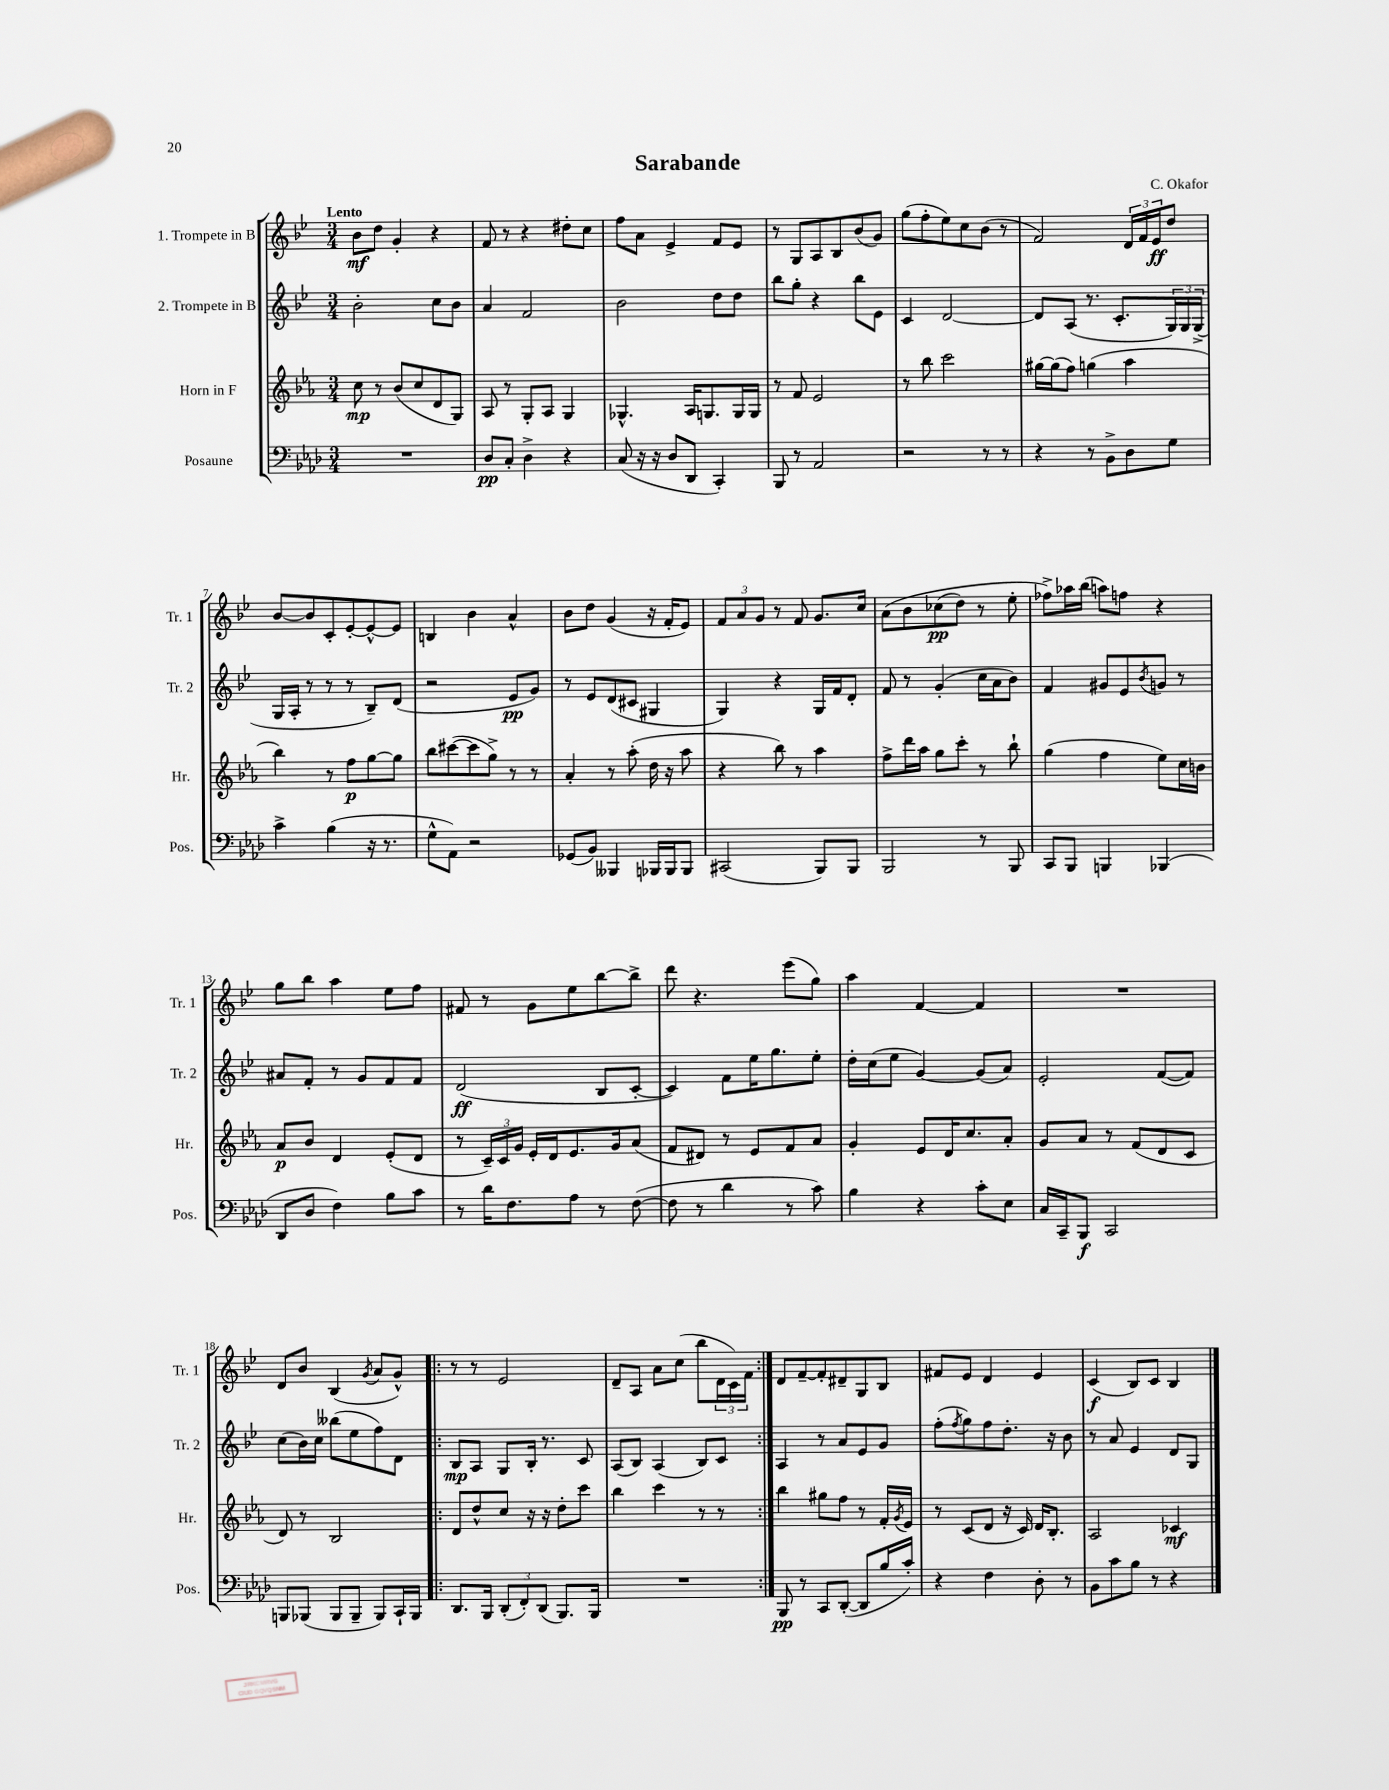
\header { title = "Sarabande" composer = "C. Okafor" }
<<
\new StaffGroup <<
\new Staff = "s0" \with { instrumentName = "1. Trompete in B" shortInstrumentName = "Tr. 1" } {
    \clef treble \key bes \major \numericTimeSignature \time 3/4 \tempo "Lento"
    bes'8\mf d''8 g'4-. r4 |
    f'8 r8 r4 dis''8-. c''8 |
    f''8 a'8 ees'4-> f'8 ees'8 |
    r8 g8 a8 bes8 bes'8( g'8) |
    g''8( f''8-. ees''8) c''8 bes'8( r8 |
    f'2) \tuplet 3/2 { d'16 f'16 ees'16\ff } d''8 |
    bes'8~ bes'8 c'8-. ees'8~-. ees'8~-^ ees'8 |
    b4 bes'4 a'4-^ |
    bes'8 d''8 g'4( r16 f'16-. ees'8) |
    \tuplet 3/2 { f'8 a'8 g'8 } r8 f'8 g'8. c''16 |
    a'8\( bes'8 ces''8\pp( d''8) r8 ees''8-. |
    fes''8->\) aes''16 bes''16( a''8) f''8 r4 |
    g''8 bes''8 a''4 ees''8 f''8 |
    fis'8 r8 g'8 ees''8 bes''8~ bes''8-> |
    d'''8 r4. ees'''8( g''8) |
    a''4 f'4~ f'4 |
    R2. |
    d'8 bes'8 bes4( \acciaccatura { g'8 } a'8 g'8-^) |
    \repeat volta 2 { r8 r8 ees'2 |
    d'8-- a8 a'8 c''8( bes''8 \tuplet 3/2 { d'16 c'16) f'16 } | }
    d'8 f'8~-- f'8-. dis'8-- g8 bes8 |
    fis'8 ees'8 d'4 ees'4 |
    c'4\f( bes8) c'8 bes4 \bar "|." |
}
\new Staff = "s1" \with { instrumentName = "2. Trompete in B" shortInstrumentName = "Tr. 2" } {
    \clef treble \key bes \major \numericTimeSignature \time 3/4
    bes'2-. c''8 bes'8 |
    a'4 f'2 |
    bes'2 d''8 d''8 |
    bes''8 g''8-. r4 bes''8 ees'8 |
    c'4 d'2~ |
    d'8 a8( r8. c'8.-. \tuplet 3/2 { g16) g16 g16->( } |
    g16 a16-. r8 r8 r8 bes8--) d'8( |
    r2 ees'8\pp g'8) |
    r8 ees'8 d'8( cis'8 gis4 |
    g4) r4 g16 f'16 d'8-. |
    f'8 r8 g'4-.( c''16 a'16 bes'8) |
    f'4 gis'8 ees'8 \acciaccatura { bes'8 } g'8 r8 |
    ais'8 f'8-. r8 g'8 f'8 f'8 |
    d'2\ff( bes8 c'8~-. |
    c'4) f'8 ees''16 g''8. ees''8-. |
    d''16-. c''16( ees''8 g'4~) g'8( a'8) |
    ees'2-. f'8~( f'8) |
    c''8( bes'16) c''16 beses''8( ees''8 f''8) d'8 |
    \repeat volta 2 { bes8\mp a8 g8 bes16-. r8. c'8 |
    a8( bes8) a4( bes8) c'8 | }
    a4 r8 a'8 ees'8 g'8 |
    f''8-.( \acciaccatura { f''8 } g''8) f''8 d''8.-. r16 bes'8 |
    r8 a'8 ees'4 d'8 g8 \bar "|." |
}
\new Staff = "s2" \with { instrumentName = "Horn in F" shortInstrumentName = "Hr." } {
    \clef treble \key ees \major \numericTimeSignature \time 3/4
    c''8\mp r8 bes'8( c''8 d'8 g8) |
    aes8 r8 g8-. aes8 g4 |
    ges4.-^ aes16 g8. g16 g16 |
    r8 f'8 ees'2 |
    r8 bes''8 c'''2 |
    gis''16~ gis''16( f''8) g''4( aes''4 |
    bes''4) r8 f''8\p g''8~ g''8 |
    bes''8 cis'''8~( cis'''8 g''8->) r8 r8 |
    aes'4-. r8 aes''8-.( d''16 r16 aes''8 |
    r4 bes''8) r8 aes''4 |
    f''8-> d'''16 aes''16 g''8 c'''8-. r8 bes''8-! |
    g''4( f''4 ees''8) c''16 b'16 |
    aes'8\p bes'8 d'4 ees'8-.( d'8 |
    r8 \tuplet 3/2 { c'16--) c'16 g'16 } ees'16-. d'16 ees'8. g'16 aes'8( |
    f'8 dis'8) r8 ees'8 f'8 aes'8 |
    g'4-. ees'8 d'16 c''8. aes'8-. |
    g'8 aes'8 r8 f'8( d'8 c'8 |
    d'8) r8 bes2 |
    \repeat volta 2 { d'8 d''8-^ c''8 r16 r16 d''8-. c'''8 |
    bes''4 c'''4 r8 r8 | }
    bes''4 gis''8 f''8 r8 f'16-. \acciaccatura { g'8 } ees'16 |
    r8 c'8( d'8 r16 c'16) d'16 bes8.-. |
    aes2 ces'4\mf \bar "|." |
}
\new Staff = "s3" \with { instrumentName = "Posaune" shortInstrumentName = "Pos." } {
    \clef bass \key aes \major \numericTimeSignature \time 3/4
    R2. |
    des8\pp c8-. des4-> r4 |
    c8( r16 r16 des8 des,8 c,4-.) |
    bes,,8 r8 aes,2 |
    r2 r8 r8 |
    r4 r8 bes,8-> des8 g8 |
    c'4-> bes4( r16 r8. |
    g8-^ aes,8) r2 |
    ges,8( bes,8) beses,,4 bes,,16 bes,,16 bes,,8 |
    cis,2( bes,,8) bes,,8 |
    bes,,2 r8 bes,,8 |
    c,8 bes,,8 b,,4 bes,,4( |
    des,8 des8 f4) bes8 c'8 |
    r8 des'16 f8. aes8 r8 f8~( |
    f8 r8 des'4 r8 c'8) |
    bes4 r4 c'8-. ees8 |
    c16 c,16-- bes,,8\f c,2 |
    b,,8 bes,,8( bes,,8 bes,,8-- bes,,8) c,16-! bes,,16 |
    \repeat volta 2 { des,8. bes,,16 \tuplet 3/2 { des,8-.( f,8-.) des,8( } bes,,8.) bes,,16 |
    R2. | }
    bes,,8\pp r8 c,8 des,8~-.( des,8 bes16 c'16-.) |
    r4 f4 des8-. r8 |
    bes,8 c'8 bes8 r8 r4 \bar "|." |
}
>>
>>
